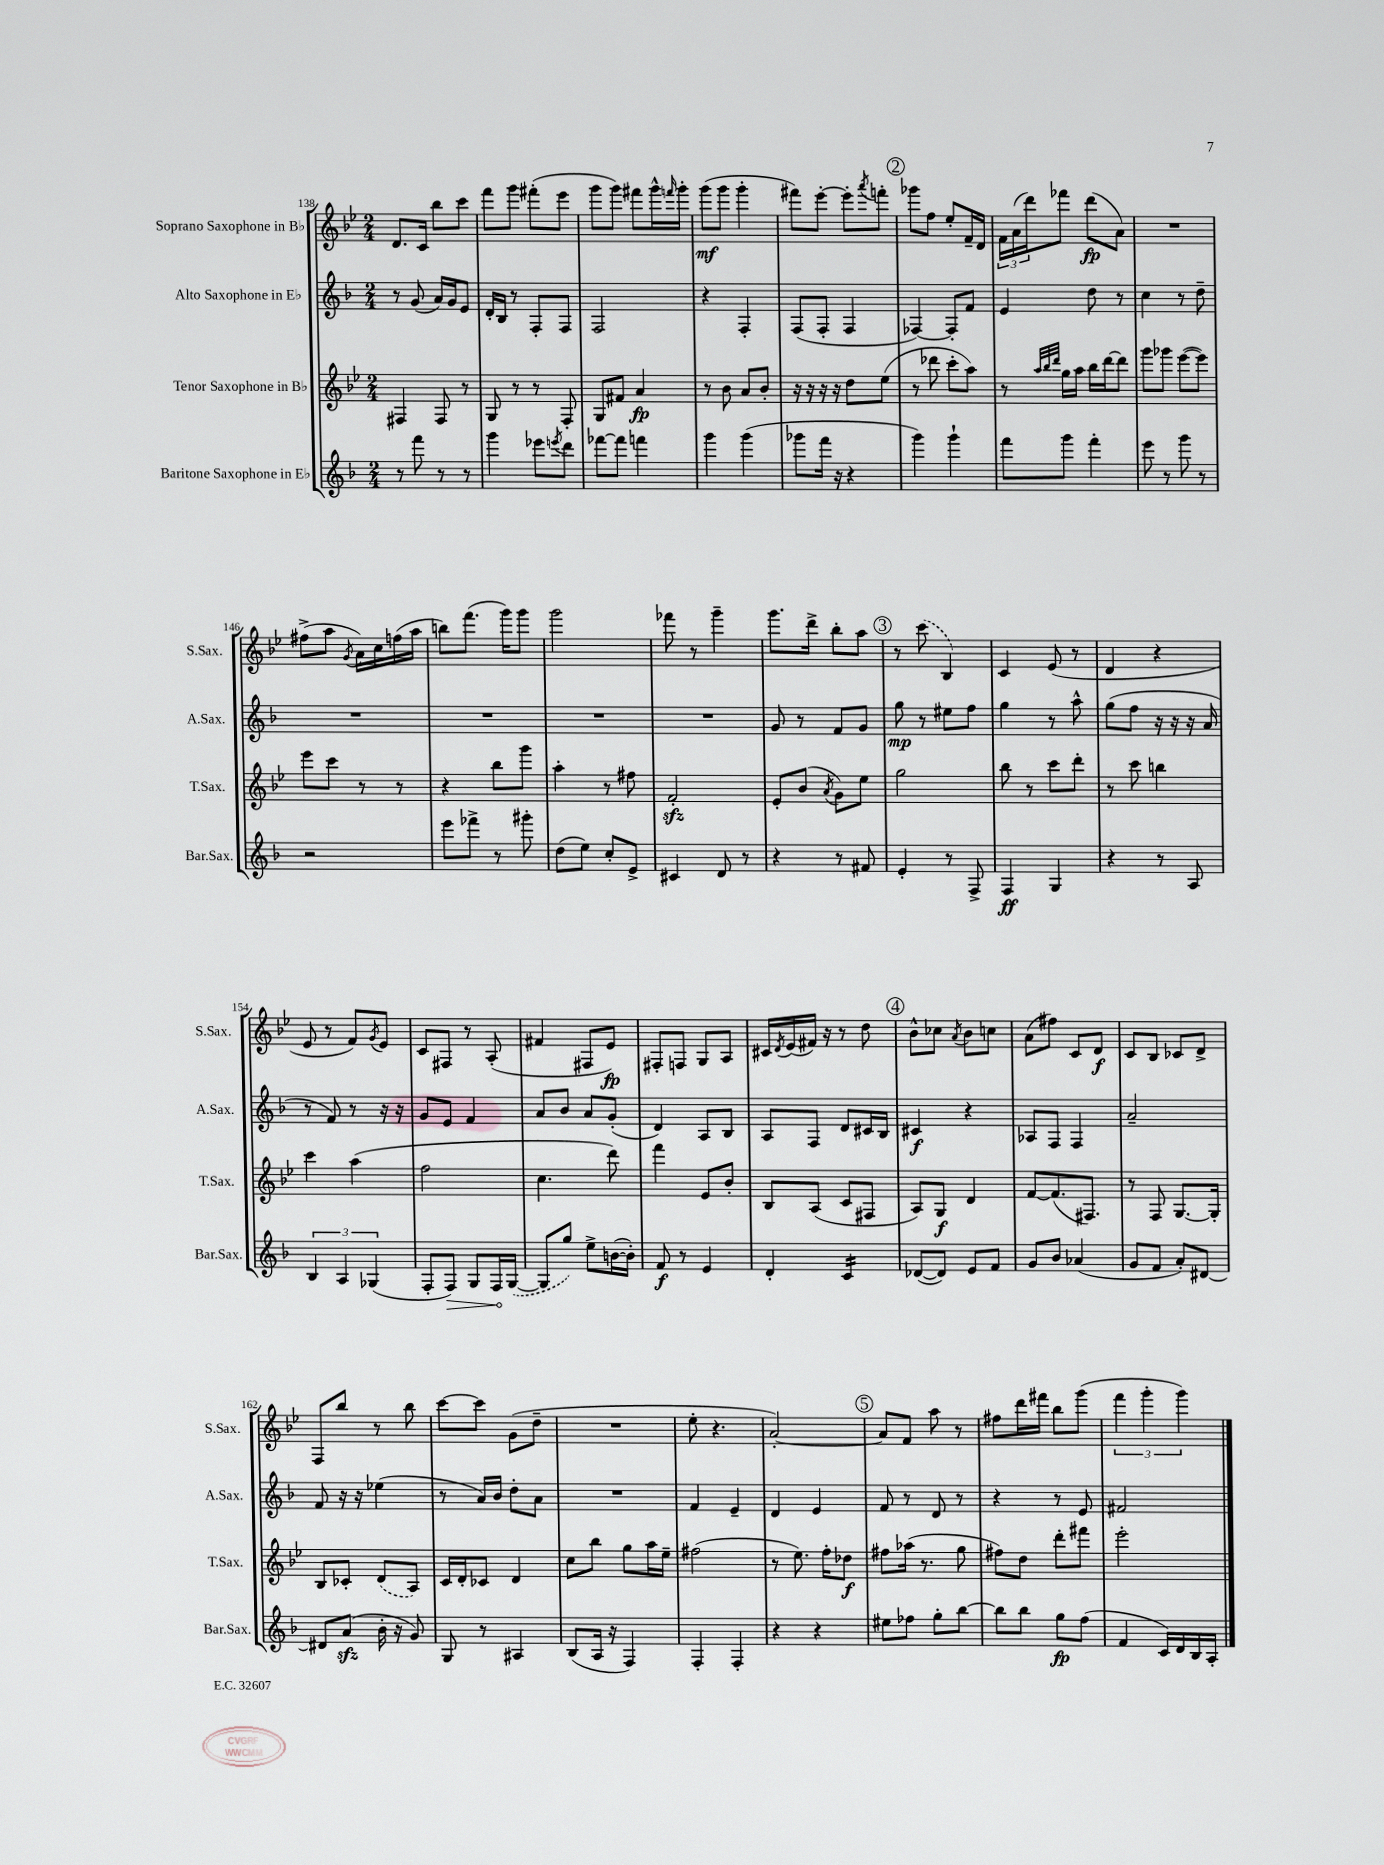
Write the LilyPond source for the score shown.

<<
\new StaffGroup <<
\new Staff = "s0" \with { instrumentName = "Soprano Saxophone in Bb" shortInstrumentName = "S.Sax." } {
    \clef treble \key bes \major \numericTimeSignature \time 2/4
    d'8. c'16 bes''8 c'''8 |
    f'''8 g'''8 fis'''8-.( ees'''8 |
    g'''8 g'''8) fis'''8 g'''16-^ \grace { f'''16 } g'''16-. |
    g'''8\mf( g'''8 g'''4-. |
    fis'''8) ees'''8~-. ees'''8-. \acciaccatura { a'''8 } f'''8-. |
    \mark \markup { \circle "2" } ges'''8 f''8 ees''8-. f'16-- d'16 |
    \tuplet 3/2 { f'16 a'16( d'''16) } fes'''8 d'''8\fp( a'8) |
    R2 |
    fis''8->( a''8 \acciaccatura { g'8 } a'16) c''16 f''16( a''16 |
    b''8) f'''8.( g'''16) g'''8 |
    g'''2 |
    fes'''8 r8 g'''4-- |
    g'''8. d'''16-> bes''8-. a''8 |
    \mark \markup { \circle "3" } r8 \once \slurDashed c'''8( bes4) |
    c'4 ees'8( r8 |
    d'4 r4 |
    ees'8 r8 f'8) \acciaccatura { g'8 } ees'8 |
    c'8 fis8 r8 a8-.( |
    fis'4 fis8 ees'8\fp) |
    fis8-. f8 g8 a8 |
    cis'16 \acciaccatura { d'8 } ees'16( fis'16) r16 r8 d''8 |
    \mark \markup { \circle "4" } bes'8-^ ces''8 \acciaccatura { a'8 } bes'8 c''8 |
    a'8( fis''8) c'8 d'8\f |
    c'8 bes8 ces'8 d'8-> |
    f8 bes''8 r8 bes''8 |
    c'''8~ c'''8 g'8( d''8-- |
    R2 |
    ees''8-. r4. |
    a'2~-.) |
    \mark \markup { \circle "5" } a'8 f'8 a''8 r8 |
    fis''8 d'''16 fis'''16 bes''8 g'''8( |
    \tuplet 3/2 { f'''4 g'''4-. g'''4) } \bar "|." |
}
\new Staff = "s1" \with { instrumentName = "Alto Saxophone in Eb" shortInstrumentName = "A.Sax." } {
    \clef treble \key f \major \numericTimeSignature \time 2/4
    r8 g'8( a'16) g'16 e'8 |
    d'16-. bes16 r8 f8-. f8 |
    f2 |
    r4 f4-. |
    f8( f8-. f4 |
    \mark \markup { \circle "2" } fes4~) fes8-. f'8 |
    e'4 d''8 r8 |
    c''4 r8 d''8-- |
    R2 |
    R2 |
    R2 |
    R2 |
    g'8 r8 f'8 g'8 |
    \mark \markup { \circle "3" } g''8\mp r8 eis''8 f''8 |
    g''4 r8 a''8-^ |
    g''8( f''8 r16 r16 r16 a'16 |
    r8 f'8) r8 r16 r16 |
    g'8 e'8 f'4 |
    a'8 bes'8 a'8 g'8-.( |
    d'4) a8 bes8 |
    a8 f8 d'8 cis'16 bes16 |
    \mark \markup { \circle "4" } cis'4\f r4 |
    aes8 f8 f4 |
    a'2-- |
    f'8 r16 r16 ees''4( |
    r8 a'16) bes'16 d''8-. a'8 |
    R2 |
    f'4 e'4-- |
    d'4 e'4 |
    \mark \markup { \circle "5" } f'8 r8 d'8 r8 |
    r4 r8 e'8 |
    fis'2 \bar "|." |
}
\new Staff = "s2" \with { instrumentName = "Tenor Saxophone in Bb" shortInstrumentName = "T.Sax." } {
    \clef treble \key bes \major \numericTimeSignature \time 2/4
    fis4 fis8 r8 |
    g8 r8 r8 f8-. |
    g8 fis'8 a'4\fp |
    r8 bes'8 a'8 bes'8-. |
    r16 r16 r16 r16 d''8 ees''8( |
    \mark \markup { \circle "2" } r8 des'''8 c'''8-. a''8) |
    r8 \grace { a''32 bes''32 d'''32 } g''16 a''16 bes''16 d'''16~ d'''8 |
    g'''8 ges'''8 ees'''8~( ees'''8) |
    ees'''8 c'''8 r8 r8 |
    r4 bes''8 g'''8 |
    a''4-. r8 fis''8 |
    f'2-.\sfz |
    ees'8-. bes'8( \acciaccatura { a'8 } g'8) ees''8 |
    \mark \markup { \circle "3" } g''2 |
    bes''8 r8 c'''8 d'''8-. |
    r8 c'''8 b''4 |
    c'''4 a''4( |
    f''2 |
    c''4. d'''8) |
    f'''4 ees'8 bes'8-. |
    bes8 a8( c'8 fis8 |
    \mark \markup { \circle "4" } a8) g8\f d'4 |
    f'8~ f'8.( fis8.) |
    r8 f8 g8.~ g16-. |
    bes8 ces'8-. \once \slurDashed d'8( a8) |
    c'16 d'16-. ces'8 d'4 |
    c''8 bes''8 g''8 a''16 ees''16-- |
    fis''2( |
    r8 ees''8.) f''16-. des''8\f |
    \mark \markup { \circle "5" } fis''8 aes''16( r8. g''8 |
    fis''8) d''8 d'''8-. fis'''8 |
    ees'''2-. \bar "|." |
}
\new Staff = "s3" \with { instrumentName = "Baritone Saxophone in Eb" shortInstrumentName = "Bar.Sax." } {
    \clef treble \key f \major \numericTimeSignature \time 2/4
    r8 f'''8 r8 r8 |
    g'''4 ees'''8 \acciaccatura { e'''8 } d'''8 |
    fes'''8~ fes'''8 f'''4 |
    g'''4 g'''4( |
    ges'''8 f'''16 r16 r4 |
    \mark \markup { \circle "2" } g'''4) g'''4-! |
    f'''8 g'''8 f'''4-. |
    e'''8 r8 g'''8 r8 |
    r2 |
    e'''8 fes'''8-> r8 gis'''8-. |
    d''8( e''8) c''8-. e'8-> |
    cis'4 d'8 r8 |
    r4 r8 fis'8 |
    \mark \markup { \circle "3" } e'4-. r8 f8-> |
    f4\ff g4 |
    r4 r8 a8 |
    \tuplet 3/2 { bes4 a4 ges4( } |
    f8-. \once \override Hairpin.circled-tip = ##t f8\>) g8 f16\! \once \slurDashed g16~( |
    g8 g''8) e''8-> b'16~( b'16-.) |
    f'8\f r8 e'4 |
    d'4-. c'4:16 |
    \mark \markup { \circle "4" } des'8~( des'8) e'8 f'8 |
    g'8 bes'8 aes'4( |
    g'8 f'8 a'8-.) dis'8~ |
    dis'8 a'8\sfz( bes'16-. r16 g'8) |
    g8 r8 ais4 |
    bes8( a16 r16 f4) |
    f4-. f4-. |
    r4 r4 |
    \mark \markup { \circle "5" } eis''8 fes''8 g''8-. bes''8~ |
    bes''8 bes''8 g''8\fp f''8( |
    f'4 c'16) d'16 bes16 a16-. \bar "|." |
}
>>
>>
\layout { \context { \Score currentBarNumber = #138 } }
